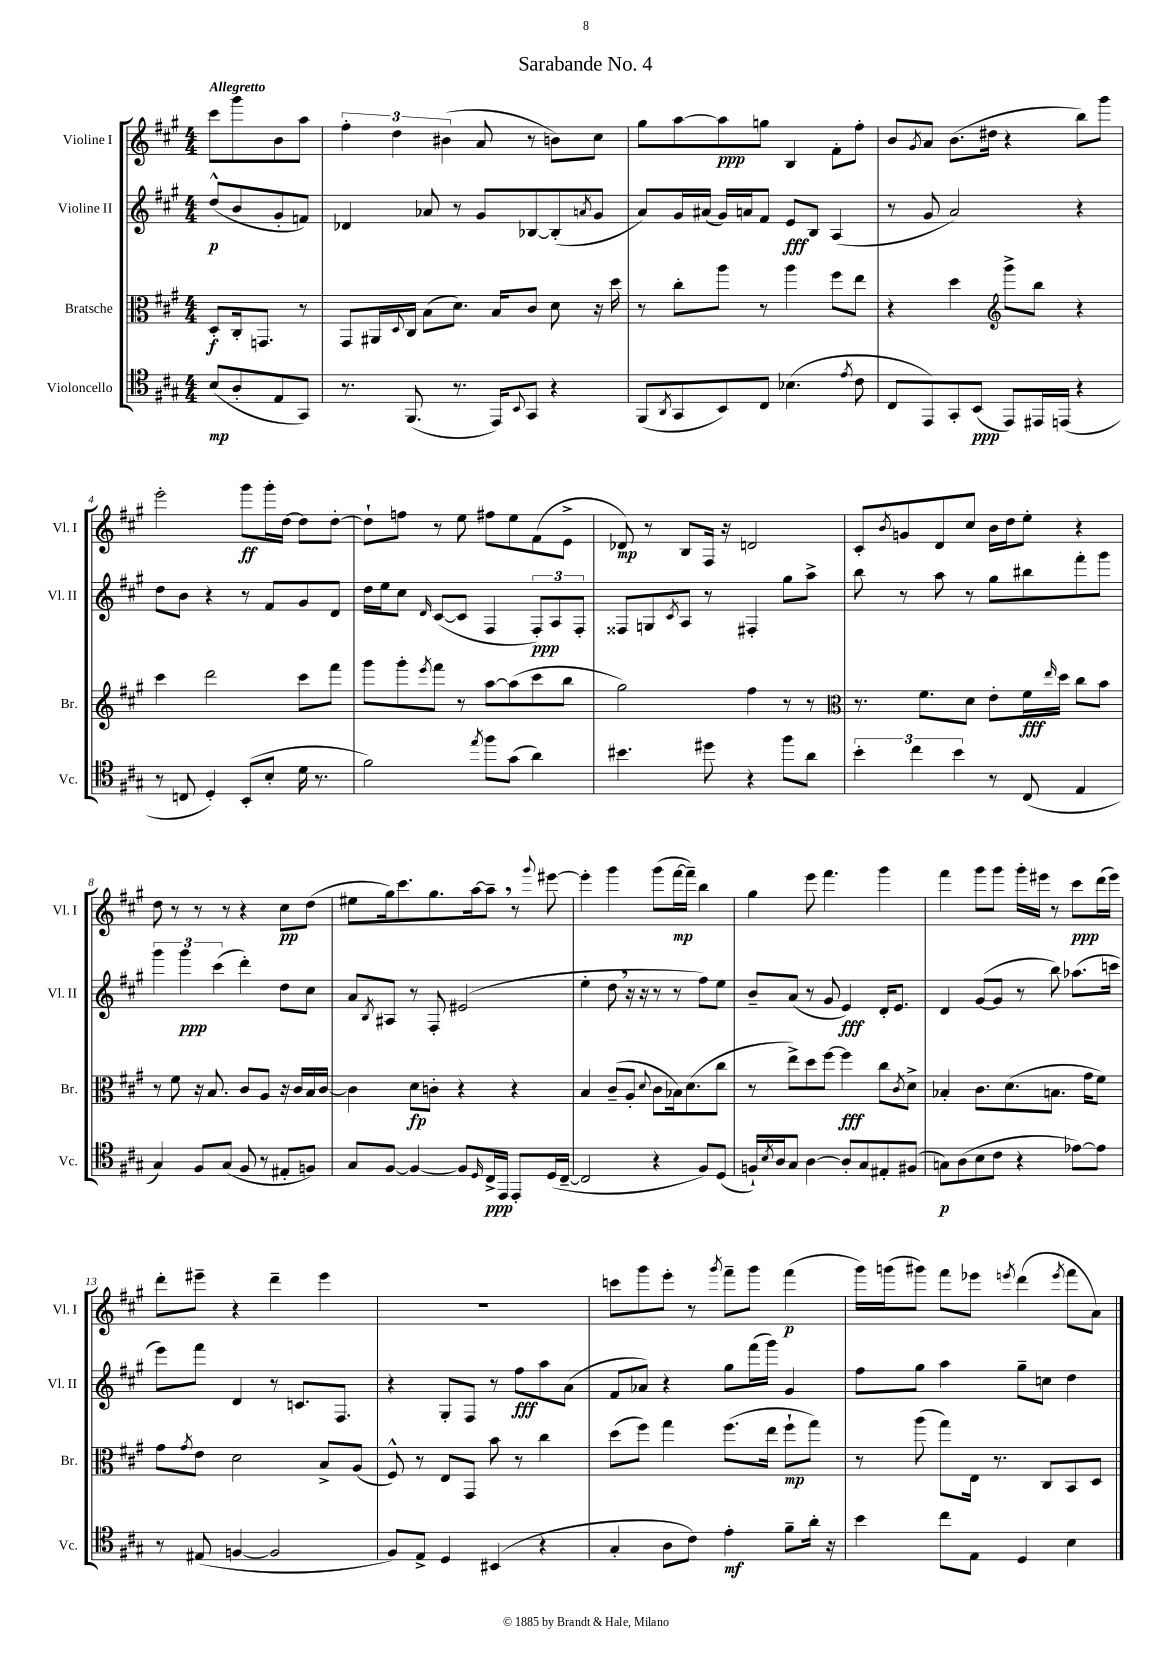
\header { title = "Sarabande No. 4" }
<<
\new StaffGroup <<
\new Staff = "s0" \with { instrumentName = "Violine I" shortInstrumentName = "Vl. I" } {
    \clef treble \key a \major \numericTimeSignature \time 4/4 \partial 2 \tempo "Allegretto"
    cis'''8 gis'''8 b'8 a''8 |
    \tuplet 3/2 { fis''4-. d''4 bis'4( } a'8 r8 b'8) cis''8 |
    gis''8 a''8~ a''8\ppp g''8 b4 fis'8-. fis''8-. |
    b'8 \acciaccatura { gis'8 } a'8 b'8.( dis''16 r4 b''8) gis'''8 |
    e'''2-. gis'''8\ff gis'''16-. d''16~ d''8 d''8~-. |
    d''8-! f''8 r8 e''8 fis''8 e''8 fis'8( e'8-> |
    des'8\mp) r8 b8 fis16 r16 d'2 |
    cis'8-. \acciaccatura { b'8 } g'8 d'8 cis''8 b'16 d''16 e''8-. r4 |
    d''8 r8 r8 r8 r4 cis''8\pp d''8( |
    eis''8 gis''16) cis'''8. gis''8. a''16~ a''8-- \breathe r8 \appoggiatura { gis'''8 } eis'''8~ |
    eis'''4-. gis'''4 gis'''8( fis'''16~\mp fis'''16--) b''4 |
    gis''4 e'''8 fis'''4. gis'''4 |
    fis'''4 gis'''8 gis'''8 gis'''16-. eis'''16 r8 cis'''8\ppp d'''16( eis'''16) |
    d'''8-. eis'''8-- r4 d'''4-- eis'''4 |
    R1 |
    c'''8 gis'''8 e'''8-. r8 \acciaccatura { gis'''8 } fis'''8-- gis'''8 fis'''4\p( |
    gis'''16) g'''16( gis'''8) fis'''8 ees'''8 \acciaccatura { e'''8 } d'''4( \acciaccatura { e'''8 } fis'''8 a'8) \bar "|." |
}
\new Staff = "s1" \with { instrumentName = "Violine II" shortInstrumentName = "Vl. II" } {
    \clef treble \key a \major \numericTimeSignature \time 4/4 \partial 2
    d''8-^\p( b'8 gis'8-. f'8) |
    des'4 aes'8 r8 gis'8 bes8~ bes8-.( \acciaccatura { a'8 } gis'8 |
    a'8) gis'16 ais'16( gis'16) a'16 fis'8 e'8\fff b8 a4( |
    r8 gis'8 a'2) r4 |
    d''8 b'8 r4 r8 fis'8 gis'8 d'8 |
    d''16 e''16 cis''8 \grace { d'16 } cis'8~( cis'8 fis4 \tuplet 3/2 { fis8-.\ppp) a8 fis8-. } |
    fisis8 g8 \acciaccatura { cis'8 } a8 r8 fis4-. gis''8 a''8-> |
    b''8 r8 a''8 r8 gis''8 bis''8 fis'''8-. gis'''8 |
    \tuplet 3/2 { gis'''4 gis'''4\ppp cis'''4( } d'''4-.) d''8 cis''8 |
    a'8 \acciaccatura { b8 } ais8 r8 fis8-. eis'2( |
    e''4-. d''8 \breathe r16 r16 r8 r8 fis''8) e''8 |
    b'8-- a'8( r8 gis'8 e'4\fff) d'16-. e'8. |
    d'4 gis'8~( gis'8 r8 b''8) aes''8.( c'''16 |
    e'''8) fis'''8 d'4 r8 c'8. fis8. |
    r4 gis8-. fis8 r8 fis''8\fff a''8 a'8( |
    fis'8 aes'8) r4 gis''8 fis'''16( gis'''16) gis'4 |
    fis''8 gis''8 a''4 gis''8-- c''8 d''4 \bar "|." |
}
\new Staff = "s2" \with { instrumentName = "Bratsche" shortInstrumentName = "Br." } {
    \clef alto \key a \major \numericTimeSignature \time 4/4 \partial 2
    d8-.\f cis16-. g,8. r8 |
    gis,8 ais,16 \appoggiatura { d8 } cis16 b8( d'8.) b16 cis'8 d'8 r16 d''16 |
    r8 cis''8-. a''8 r8 a''4 fis''8 e''8 |
    r4 d''4 \clef treble gis'''8-> b''8 r4 |
    cis'''4 d'''2 cis'''8 fis'''8 |
    gis'''8 gis'''8-. \acciaccatura { e'''8 } fis'''8 r8 a''8~ a''8( cis'''8 b''8 |
    gis''2) fis''4 r8 r8 |
    \clef alto r8. fis'8. d'8 e'8-. fis'16\fff \grace { e''16 } d''16 cis''8 b'8 |
    r8 fis'8 r16 b8. cis'8 a8 r16 cis'16 b16 cis'16~ |
    cis'4 d'8\fp c'8-. r4 r4 |
    b4 cis'8--( a8-. \appoggiatura { d'8 } cis'8 bes16) d'8.( cis''8 |
    r8 e''8->) d''8 fis''8~ fis''4\fff cis''8 \acciaccatura { cis'8 } d'8-> |
    bes4-. cis'8. d'8.( b8. gis'16 fis'8) |
    gis'8 \acciaccatura { gis'8 } e'8 d'2 b8-> a8( |
    fis8-^) r8 e8 gis,8 b'8 r8 cis''4 |
    d''8( fis''8) gis''4 fis''8.( e''16 fis''8-!\mp gis''8) |
    r8 a''8( gis''8) e16 r8. cis8 b,8 d8 \bar "|." |
}
\new Staff = "s3" \with { instrumentName = "Violoncello" shortInstrumentName = "Vc." } {
    \clef tenor \key a \major \numericTimeSignature \time 4/4 \partial 2
    b8\mp( a8-. e8 gis,8) |
    r8. fis,8.( r8. e,16) \appoggiatura { b,8 } gis,8 r4 |
    fis,8( \acciaccatura { a,8 } gis,8 b,8) cis8 bes4.( \acciaccatura { e'8 } cis'8 |
    cis8 e,8) gis,8-. b,8\ppp( e,8) eis,16 e,16( r4 |
    r8 c8 d4-.) b,8-.( b8-. d'16 r8. |
    fis'2) \acciaccatura { e''8 } fis''8 gis'8( a'4) |
    bis'4. dis''8 r4 fis''8 a'8 |
    \tuplet 3/2 { b'4-. cis''4 b'4 } r8 cis8( e4 |
    gis4) fis8 gis8( fis8 r8 eis8-. f8) |
    gis8 fis8~ fis4~ fis8 \grace { d16 } cis16->\ppp e,16 e,8-. d16( cis16~-- |
    cis2 r4 fis8) d8( |
    f16-!) \acciaccatura { b8 } a16 gis8 a4~ a8-. gis8 eis8-. fis8( |
    g8\p) a8( b8 cis'8 r4 ees'8~) ees'8 |
    r8 eis8( f4~ f2 |
    fis8) e8-> d4 bis,4( r4 |
    gis4-. a8 cis'8) e'4-.\mf fis'8-- a'16-. r16 |
    b'4 cis''8 e8 d4 b4 \bar "|." |
}
>>
>>
